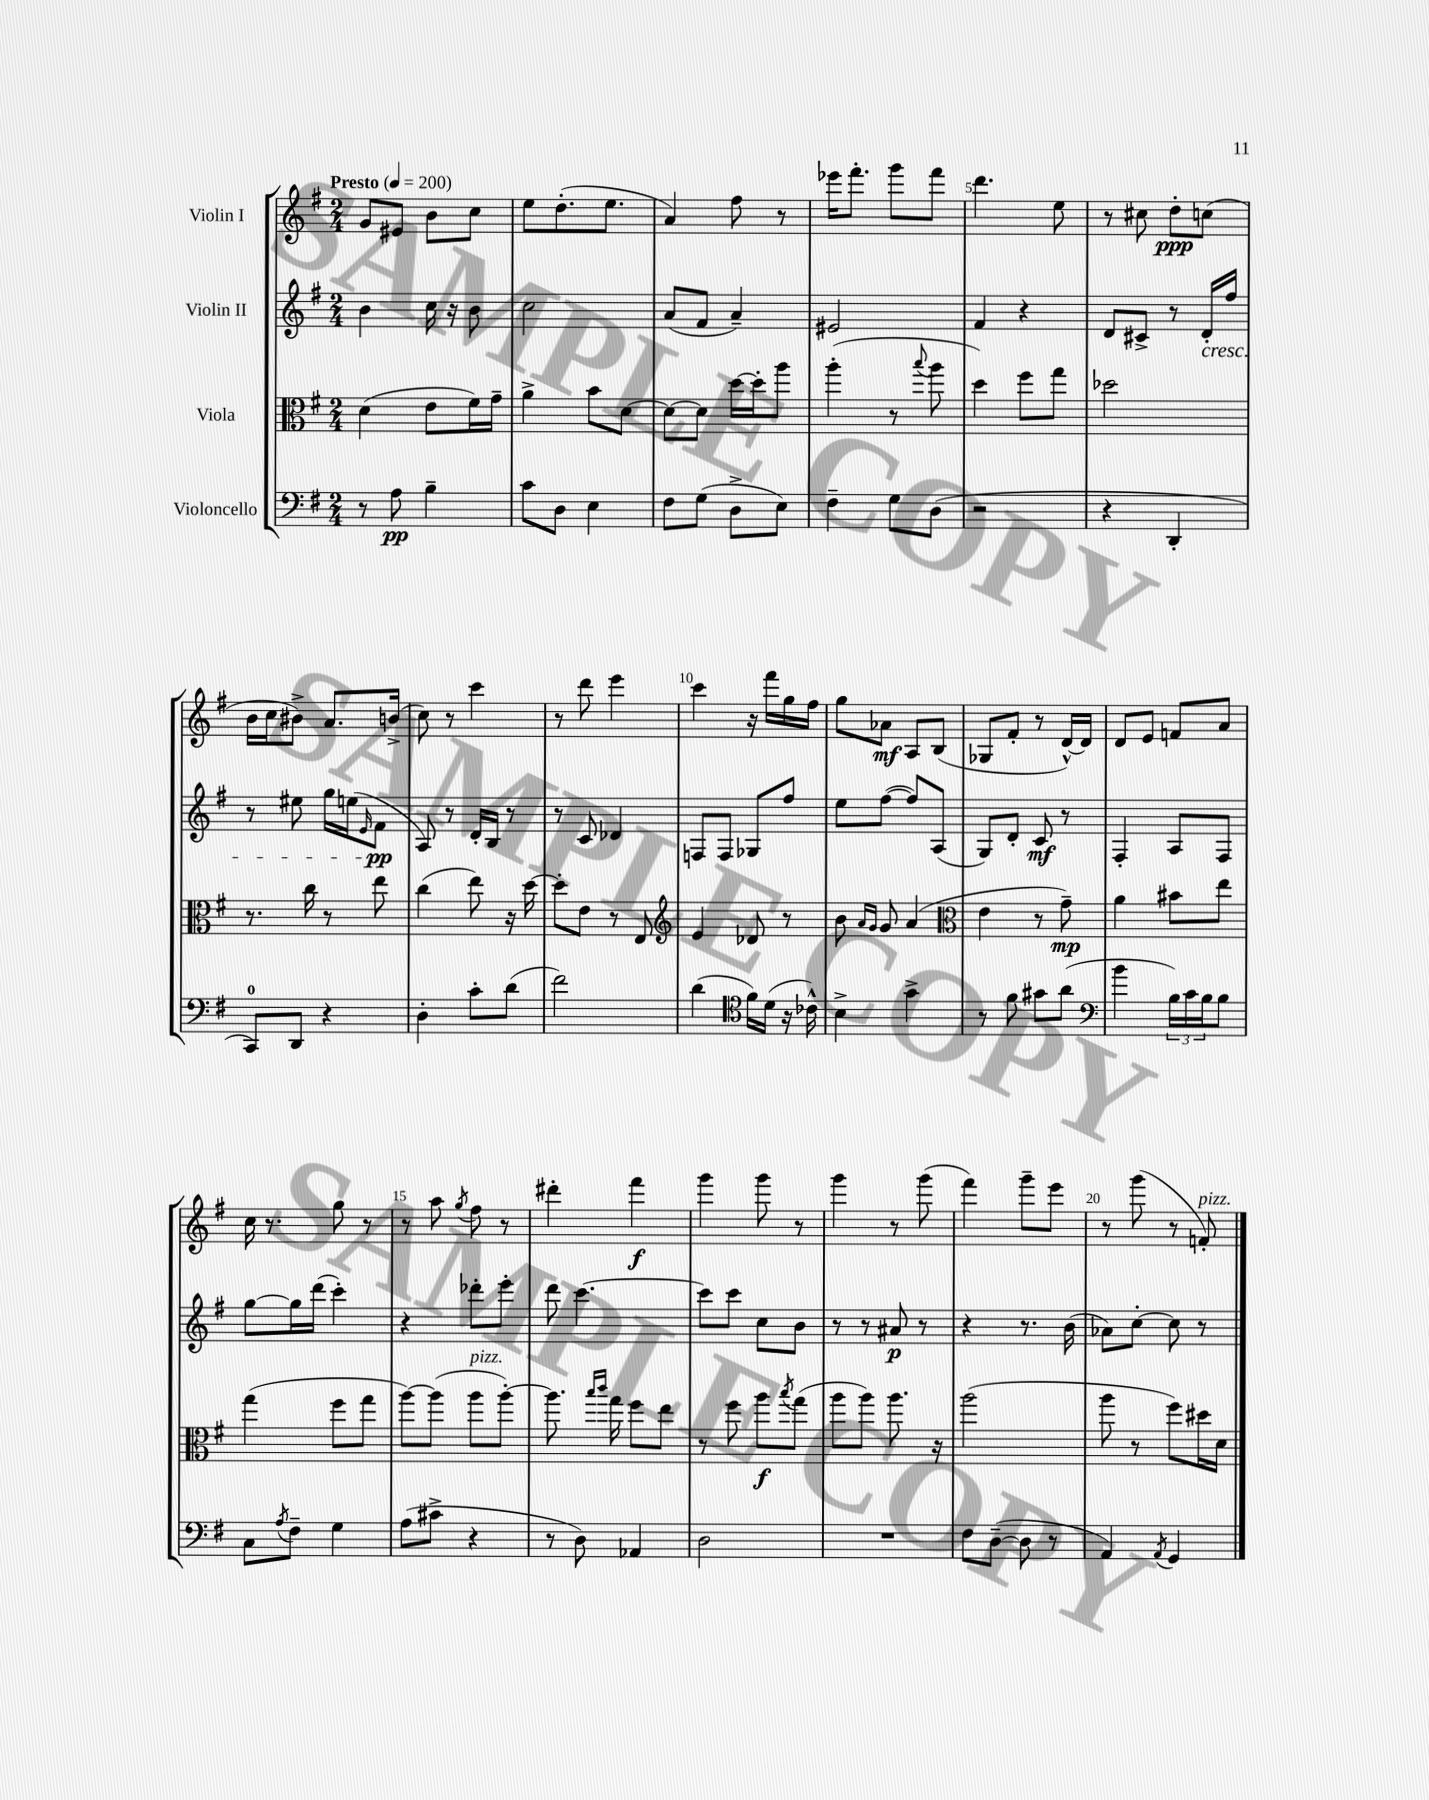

**kern	**kern	**kern	**kern
*staff4	*staff3	*staff2	*staff1
*clefF4	*clefC3	*clefG2	*clefG2
*k[f#]	*k[f#]	*k[f#]	*k[f#]
*M2/4	*M2/4	*M2/4	*M2/4
*MM200	*MM200	*MM200	*MM200
8r	(4d	4b	8g
8A	.	.	8e#
4B~	8e	16cc	8b
.	.	16r	.
.	16f#)	8b	8cc
.	16g~	.	.
=	=	=	=
8c	4a^	2cc	8ee
8D	.	.	(8.dd'
4E	8b	.	.
.	.	.	8.ee
.	[8d	.	.
=	=	=	=
8F#	8d_	(8a	4a)
(8G	8d]	8f#	.
8D^	[16dd	4a~)	8ff#
.	16dd']	.	.
8E)	8aa	.	8r
=	=	=	=
4F#~	(4aa'	2e#	16eee-
.	.	.	8.fff#'
8G	8r	.	8ggg
.	8qqbb	.	.
(8D	8aa	.	8fff#
=	=	=	=
2r	4dd)	4f#	4.ddd
.	8ff#	4r	.
.	8gg	.	8ee
=	=	=	=
4r	2dd-	8d	8r
.	.	8c#^	8cc#
4DD'	.	8r	8dd'
.	.	16d'	(8cc
.	.	16ff#	.
=	=	=	=
8CC)	8.r	8r	16b
.	.	.	16cc
8DD	.	8ee#	8b#^)
.	16cc	.	.
4r	8r	16gg	8.a
.	.	(16ee	.
.	.	16qqe	.
.	8ee	8f#	.
.	.	.	(16b^
=	=	=	=
4D'	(4cc	8A)	8cc)
.	.	8r	8r
8c'	8ee)	16d'	4ccc
.	.	16B	.
(8d	16r	8r	.
.	[16dd	.	.
=	=	=	=
2f#)	8dd']	8r	8r
.	8e	8c	8ddd
.	8r	4d-	4eee
.	8E	.	.
=	=	=	=
*	*clefG2	*	*
(4d	4e	8F	4ccc
.	.	8F	.
*clefC4	*	*	*
16f#)	8d-	8G-	16r
(16d	.	.	16fff#
16r	8r	8ff#	16gg
16c-^^)	.	.	16ff#
=	=	=	=
4B^	8b	8ee	8gg
.	16qqa	.	.
.	16qqg	.	.
.	8g	([8ff#	8a-
4g^	(4a	8ff#])	8A
.	.	(8A	(8B
=	=	=	=
*	*clefC3	*	*
8r	4e	8G)	8G-
8f#	.	8d'	8f#'
8g#	8r	8c	8r
(8a	8g~)	8r	[16d^^)
.	.	.	16d]
=	=	=	=
*clefF4	*	*	*
4b	4a	4F#'	8d
.	.	.	8e
24B)	8b#	8A	8f
24c	.	.	.
24B	.	.	.
8B	8ee	8F#	8a
=	=	=	=
8C	(4gg	[8gg	16cc
.	.	.	8.r
8qA	.	.	.
8F#~	.	16gg]	.
.	.	(16ddd	.
4G	8ff#	4ccc')	8gg
.	8gg	.	8r
=	=	=	=
(8A	[8aa)	4r	8r
8c#^	(8aa]	.	8aa
.	.	.	8qgg
4r	8aa	8ddd-'	8ff#
.	[8aa')	8eee'	8r
=	=	=	=
8r	8.aa]	8ddd	4ddd#'
8D)	.	[4.ccc	.
.	16qqbb	.	.
.	16qqccc	.	.
.	16gg	.	.
4AA-	8ff#	.	4fff#
.	8ee	.	.
=	=	=	=
2D	8r	8ccc]	4ggg
.	8ff#	8ccc	.
.	8aa	8cc	8ggg
.	8qbb	.	.
.	(8gg	8b	8r
=	=	=	=
2r	8aa	8r	4ggg
.	8aa)	8r	.
.	8.aa	8a#	8r
.	.	8r	(8ggg
.	16r	.	.
=	=	=	=
8F#	(2aa	4r	4fff#)
([8D~	.	.	.
8D]	.	8.r	8ggg~
8r	.	.	8eee
.	.	(16b	.
=	=	=	=
4AA)	8aa	8a-)	8r
.	8r	[8cc'	(8ggg
8qAA	.	.	.
4GG	8ff#)	8cc]	8r
.	16dd#	8r	8f')
.	16d	.	.
==	==	==	==
*-	*-	*-	*-
